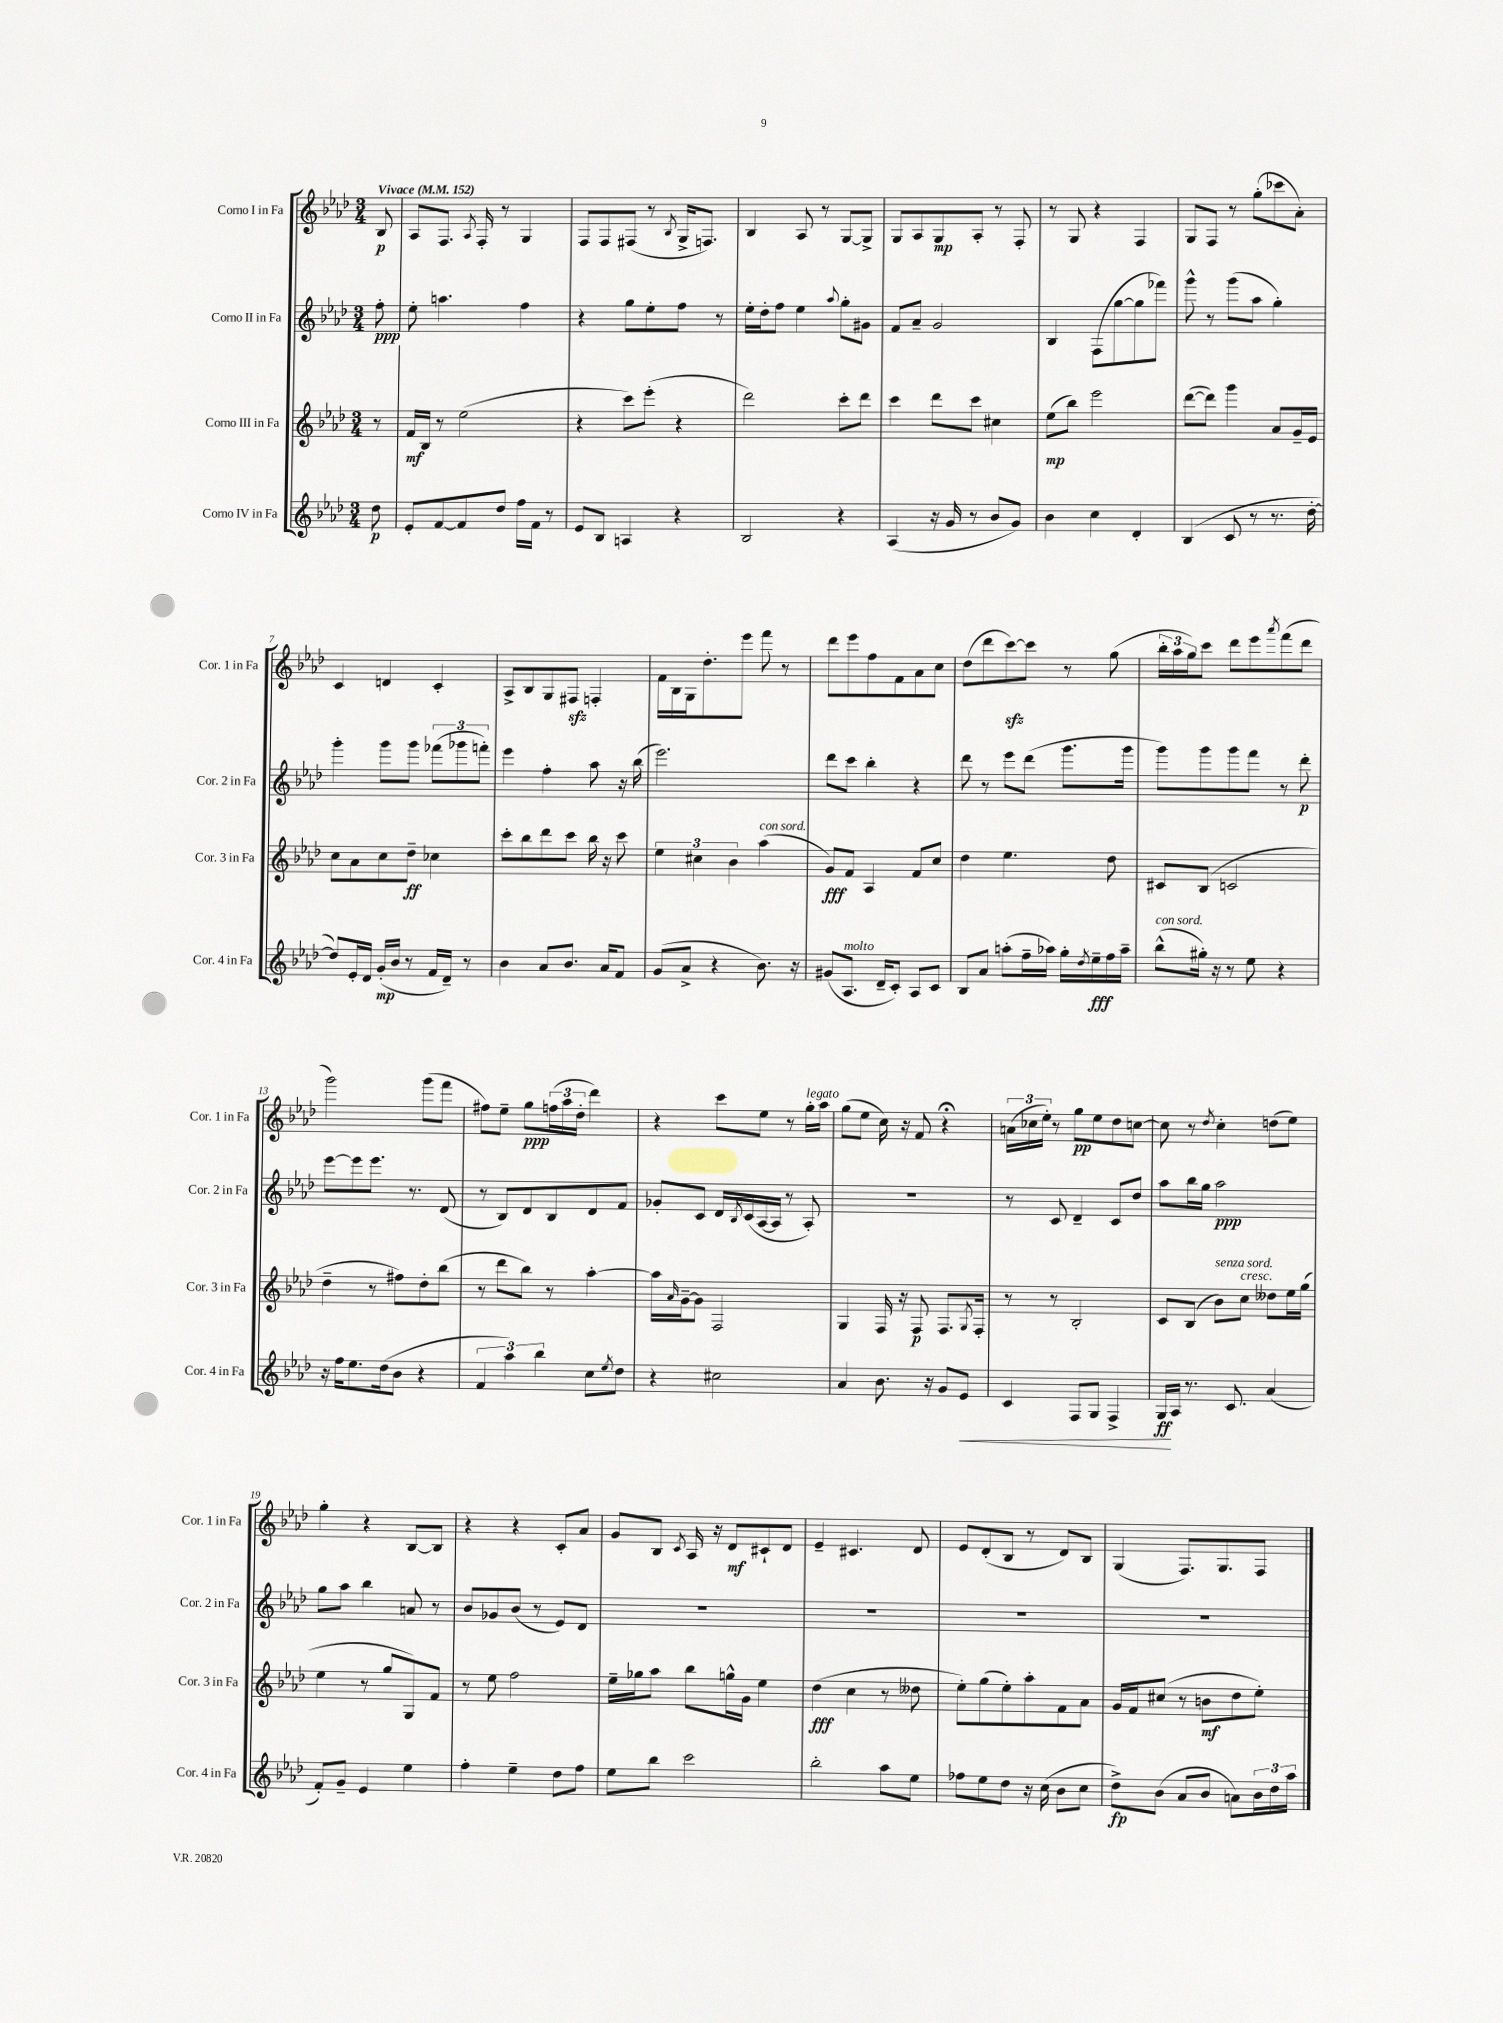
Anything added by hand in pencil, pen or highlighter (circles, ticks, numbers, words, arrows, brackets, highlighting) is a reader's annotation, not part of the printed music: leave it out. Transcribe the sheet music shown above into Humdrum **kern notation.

**kern	**dynam	**kern	**dynam	**kern	**dynam	**kern	**dynam
*part4	*part4	*part3	*part3	*part2	*part2	*part1	*part1
*staff4	*staff4	*staff3	*staff3	*staff2	*staff2	*staff1	*staff1
*I"Corno IV in Fa	*	*I"Corno III in Fa	*	*I"Corno II in Fa	*	*I"Corno I in Fa	*
*I'Cor. 4 in Fa	*	*I'Cor. 3 in Fa	*	*I'Cor. 2 in Fa	*	*I'Cor. 1 in Fa	*
*clefG2	*	*clefG2	*	*clefG2	*	*clefG2	*
*k[b-e-a-d-]	*	*k[b-e-a-d-]	*	*k[b-e-a-d-]	*	*k[b-e-a-d-]	*
*M3/4	*	*M3/4	*	*M3/4	*	*M3/4	*
*MM152	*	*MM152	*	*MM152	*	*MM152	*
=	=	=	=	=	=	=	=
!	!	!	!	!	!	!LO:TX:a:B:t=Vivace	!
8dd-\	p	8r	.	8ff'\	ppp	8B-/	p
=1	=1	=1	=1	=1	=1	=1	=1
8e-'/L	.	16f/LL	mf	8ee-'\	.	8A-/L	.
.	.	16B-/JJ	.	.	.	.	.
[8f/	.	8r	.	4.aan\	.	8.F/J	.
8f/]	.	(2ee-\	.	.	.	.	.
.	.	.	.	.	.	8qA-/	.
.	.	.	.	.	.	16F'/	.
8dd-/J	.	.	.	.	.	8r	.
16ff\LL	.	.	.	4ff\	.	4G/	.
16f\JJ	.	.	.	.	.	.	.
8r	.	.	.	.	.	.	.
=2	=2	=2	=2	=2	=2	=2	=2
8e-/L	.	4r	.	4r	.	8F/L	.
8B-/J	.	.	.	.	.	8F/	.
4An/	.	8ccc\L)	.	8gg\L	.	(8F#X/J	.
.	.	(8eee-'\J	.	8ee-'\	.	8r	.
.	.	.	.	.	.	8qB-/	.
4r	.	4r	.	8ff\J	.	16G^/KL	.
.	.	.	.	.	.	8.Fn/J)	.
.	.	.	.	8r	.	.	.
=3	=3	=3	=3	=3	=3	=3	=3
2B-/	.	2ddd-\)	.	16ee-'\LL	.	4B-/	.
.	.	.	.	16dd-'\J	.	.	.
.	.	.	.	8ff\J	.	.	.
.	.	.	.	4ee-\	.	8A-/	.
.	.	.	.	.	.	8r	.
.	.	.	.	8qqaa-/	.	.	.
4r	.	8ccc'\L	.	8gg'\L	.	[8G/L	.
.	.	8ddd-\J	.	8g#X\J	.	8G^/J]	.
=4	=4	=4	=4	=4	=4	=4	=4
(4A-/	.	4ccc\	.	8f/L	.	8G/L	.
.	.	.	.	8a-~/J	.	8A-/	.
16r	.	8ddd-\L	.	2g/	.	8G/	mp
16g/	.	.	.	.	.	.	.
8r	.	8ccc\J	.	.	.	8A-'/J	.
8b-/L	.	4cc#X\	.	.	.	8r	.
8g/J)	.	.	.	.	.	8F'/	.
=5	=5	=5	=5	=5	=5	=5	=5
4b-\	.	(8ee-\L	mp	4B-/	.	8r	.
.	.	8bb-\J)	.	.	.	8G/	.
4cc\	.	2eee-\	.	(8F\L	.	4r	.
.	.	.	.	[8gg\	.	.	.
4d-'/	.	.	.	8gg\]	.	4F/	.
.	.	.	.	8fff-X\J)	.	.	.
=6	=6	=6	=6	=6	=6	=6	=6
(4B-/	.	([8ddd-\L	.	8ggg^^\	.	8G/L	.
.	.	8ddd-\J])	.	8r	.	8F/J	.
8c/	.	4ggg\	.	(8ggg\L	.	8r	.
8r	.	.	.	8aa-\J	.	(8gg'\L	.
8.r	.	8a-/L	.	4gg'\)	.	8ccc-X\	.
.	.	16g~/L	.	.	.	8a-'\J)	.
[16dd-'\	.	16e-/JJ	.	.	.	.	.
!!LO:LB:g=z
=7	=7	=7	=7	=7	=7	=7	=7
8dd-/L])	.	8cc\L	.	4ggg'\	.	4c/	.
16e-'/L	.	8a-\	.	.	.	.	.
16d-/JJ	.	.	.	.	.	.	.
(16g'/LL	mp	8cc\	.	8ggg\L	.	4dn/	.
16b-/JJ	.	.	.	.	.	.	.
8r	.	8dd-~\J	ff	8ggg\J	.	.	.
16f/LL	.	4cc-X\	.	(12fff-X\L	.	4c'/	.
16d-~/JJ)	.	.	.	.	.	.	.
.	.	.	.	12ggg-X\	.	.	.
8r	.	.	.	.	.	.	.
.	.	.	.	12fffn'\J)	.	.	.
=8	=8	=8	=8	=8	=8	=8	=8
4b-\	.	8ccc'\L	.	4eee-\	.	8A-^/L	.
.	.	8bb-\	.	.	.	8B-/	.
8a-/L	.	8ddd-\	.	4ff'\	.	8G/	.
8.b-/J	.	8ccc\J	.	.	.	8F#Xzz/J	.
.	.	16bb-\	.	8aa-\	.	4Fn'/	.
16a-/KL	.	16r	.	.	.	.	.
8f/J	.	8ccc\	.	16r	.	.	.
.	.	.	.	(16bb-\	.	.	.
=9	=9	=9	=9	=9	=9	=9	=9
(8g/L	.	6ee-\	.	2.eee-\)	.	16f\LL	.
.	.	.	.	.	.	16B-\	.
8a-^/J	.	.	.	.	.	16G\J	.
.	.	6cc#X\	.	.	.	.	.
.	.	.	.	.	.	8.dd-'\	.
4r	.	.	.	.	.	.	.
.	.	6b-\	.	.	.	.	.
.	.	.	.	.	.	8eee-\J	.
!	!	!LO:TX:a:i:t=con sord.	!	!	!	!	!
8.b-\)	.	(4aa-\	.	.	.	8fff\	.
.	.	.	.	.	.	8r	.
16r	.	.	.	.	.	.	.
=10	=10	=10	=10	=10	=10	=10	=10
(8g#X/L	.	8g/L)	fff	8ddd-\L	.	8ddd-\L	.
!LO:TX:a:i:t=molto	!	!	!	!	!	!	!
8.A-/J	.	8f/J	.	8ccc\J	.	8eee-\	.
.	.	4A-/	.	4bb-'\	.	8ff\	.
16d-~/KL	.	.	.	.	.	.	.
8c'/J)	.	.	.	.	.	8f\	.
8A-/L	.	8f/L	.	4r	.	8a-\	.
8c/J	.	8cc/J	.	.	.	8cc\J	.
=11	=11	=11	=11	=11	=11	=11	=11
8B-/L	.	4dd-\	.	8ddd-\	.	(8dd-\L	.
8a-/J	.	.	.	8r	.	8ddd-\	.
(8aan'\L	.	4.ee-\	.	8eee-\L	.	[8ccczz\)	.
16ff~\L	.	.	.	(8ddd-\J	.	8ccc\J]	.
16aa-X\JJ)	.	.	.	.	.	.	.
16gg'\LL	.	.	.	8.ggg\L	.	8r	.
8qdd-/	.	.	.	.	.	.	.
16ee-~\	fff	.	.	.	.	.	.
16ff\	.	8dd-\	.	.	.	(8gg\	.
16aa-~\JJ	.	.	.	16ggg\Jk	.	.	.
=12	=12	=12	=12	=12	=12	=12	=12
!LO:TX:a:i:t=con sord.	!	!	!	!	!	!	!
(8bb-^^\L	.	8c#X/L	.	8ggg\L)	.	24bb-'\LL	.
.	.	.	.	.	.	24aa-\	.
.	.	.	.	.	.	24gg\J)	.
16gg#X'\Jk)	.	(8B-/J	.	8ggg\	.	8ccc\J	.
16r	.	.	.	.	.	.	.
8r	.	2cn/	.	8ggg\	.	8ddd-\L	.
8ee-\	.	.	.	8fff\J	.	8eee-\	.
.	.	.	.	.	.	8qaaa-/	.
4r	.	.	.	8r	.	(8fff\	.
.	.	.	.	8ddd-'\	p	8ddd-\J	.
!!LO:LB:g=z
=13	=13	=13	=13	=13	=13	=13	=13
16r	.	4dd-~\	.	[8eee-\L	.	2ggg\)	.
16ff\KL	.	.	.	.	.	.	.
8.ee-\	.	.	.	8eee-\]	.	.	.
.	.	8r	.	8.eee-\J	.	.	.
(16dd-\k	.	.	.	.	.	.	.
8b-\J	.	8ff#X\L)	.	.	.	.	.
.	.	.	.	8.r	.	.	.
4r	.	8dd-'\	.	.	.	(8ggg\L	.
.	.	(8bb-\J	.	(8d-/	.	8fff\J	.
=14	=14	=14	=14	=14	=14	=14	=14
6f/	.	8r	.	8r	.	8ff#X\L)	.
.	.	8ddd-\L	.	8B-/L)	.	8ee-~\J	.
6aa-\)	.	.	.	.	.	.	.
.	.	8bb-\J)	.	8d-/	.	8gg\L	ppp
6bb-\	.	.	.	.	.	.	.
.	.	8r	.	8B-/	.	(24ffn\L	.
.	.	.	.	.	.	24aa-\	.
.	.	.	.	.	.	24dd-'\JJ	.
8cc\L	.	[4aa-'\	.	8d-/	.	4ddd-\)	.
8qee-/	.	.	.	.	.	.	.
8dd-\J	.	.	.	8f/J	.	.	.
=15	=15	=15	=15	=15	=15	=15	=15
4r	.	16aa-\LL]	.	8g-X'/L	.	4r	.
.	.	16qqa-/	.	.	.	.	.
.	.	[16g~\J	.	.	.	.	.
.	.	8g\J]	.	8c/J	.	.	.
2cc#X\	.	2F/	.	16d-/LL	.	8ccc\L	.
.	.	.	.	8qB-/	.	.	.
.	.	.	.	(16c/	.	.	.
.	.	.	.	[16A-/	.	8ee-\J	.
.	.	.	.	16A-/JJ]	.	.	.
.	.	.	.	8r	.	8r	.
!	!	!	!	!	!	!LO:TX:a:i:t=legato	!
.	.	.	.	8A-'/)	.	16gg'\LL	.
.	.	.	.	.	.	16aa-\JJ	.
=16	=16	=16	=16	=16	=16	=16	=16
4a-/	.	4G/	.	2.r	.	(8gg\L	.
.	.	.	.	.	.	8ee-\J	.
8.b-\	.	16F/	.	.	.	16cc\)	.
.	.	16r	.	.	.	16r	.
.	.	8F/	p	.	.	8f/	.
16r	.	.	.	.	.	.	.
8g/L	.	8.F/L	.	.	.	4r;<	.
!	!LO:HP:b	!	!	!	!	!	!
8e-/J	<	.	.	.	.	.	.
.	.	8qG/	.	.	.	.	.
.	.	16F'/Jk	.	.	.	.	.
=17	=17	=17	=17	=17	=17	=17	=17
4c/	.	8r	.	8r	.	(24an\LL	.
.	.	.	.	.	.	24cc-X\	.
.	.	.	.	.	.	24ee-'\JJ)	.
.	.	8r	.	8c/	.	8r	.
8F/L	.	2B-'/	.	4d-~/	.	8gg\L	pp
8G/J	.	.	.	.	.	8ee-\	.
4F^/	.	.	.	8c/L	.	8dd-\	.
.	.	.	.	8dd-/J	.	[8ccn\J	.
=18	=18	=18	=18	=18	=18	=18	=18
16G/LL	ff	8c/L	.	8aa-\L	.	8cc\]	.
16A-/JJ	[	.	.	.	.	.	.
8.r	.	(8B-/J	.	16bb-\L	.	8r	.
.	.	.	.	16gg\JJ	.	.	.
.	.	.	.	.	.	8qdd-/	.
!	!	!LO:TX:a:i:t=senza sord.	!	!	!	!	!
.	.	8b-\L)	.	2aa-\	ppp	4cc'\	.
8.c/	.	.	.	.	.	.	.
!	!	!LO:TX:a:i:t=cresc.	!	!	!	!	!
.	.	8cc\J	.	.	.	.	.
(4a-/	.	8dd--X\L	.	.	.	(8ddn\L	.
.	.	16ee-\L	.	.	.	8ee-\J)	.
.	.	(16gg\JJ	.	.	.	.	.
!!LO:LB:g=z
=19	=19	=19	=19	=19	=19	=19	=19
8f'/L)	.	4ee-\	.	8gg\L	.	4gg'\	.
8g~/J	.	.	.	8aa-\J	.	.	.
4e-/	.	8r	.	4bb-\	.	4r	.
.	.	8gg/L	.	.	.	.	.
4ee-\	.	8G/)	.	8an/	.	[8B-/L	.
.	.	8f/J	.	8r	.	8B-/J]	.
=20	=20	=20	=20	=20	=20	=20	=20
4ff'\	.	8r	.	8b-/L	.	4r	.
.	.	8ee-\	.	8g-X/	.	.	.
4ee-~\	.	2ff\	.	(8b-/J	.	4r	.
.	.	.	.	8r	.	.	.
8dd-\L	.	.	.	8e-/L)	.	8c'/L	.
8ff\J	.	.	.	8d-/J	.	8a-/J	.
=21	=21	=21	=21	=21	=21	=21	=21
8ee-\L	.	16ee-~\LL	.	2.r	.	8g/L	.
.	.	16gg-X\J	.	.	.	.	.
8bb-\J	.	8aa-\J	.	.	.	8B-/J	.
.	.	.	.	.	.	8qc/	.
2ccc\	.	8bb-\L	.	.	.	16A-/	.
.	.	.	.	.	.	16r	.
.	.	16ggn^^\L	.	.	.	8d-/L	mf
.	.	16g\JJ	.	.	.	.	.
.	.	4ee-\	.	.	.	8c#X`/	.
.	.	.	.	.	.	8d-/J	.
=22	=22	=22	=22	=22	=22	=22	=22
2bb-'\	.	(4dd-\	fff	2.r	.	4e-~/	.
.	.	4cc\	.	.	.	4.c#X/	.
8aa-\L	.	8r	.	.	.	.	.
8ee-\J	.	8dd--X\	.	.	.	8d-/	.
=23	=23	=23	=23	=23	=23	=23	=23
8ff-X\L	.	8ee-'\L)	.	2.r	.	8e-/L	.
8ee-\	.	(8gg\	.	.	.	(8d-'/	.
8dd-\J	.	8ee-'\)	.	.	.	8B-/J	.
16r	.	8aa-'\	.	.	.	8r	.
(16cc\	.	.	.	.	.	.	.
8b-\L	.	8f\	.	.	.	8d-/L)	.
8cc\J	.	8a-\J	.	.	.	8B-/J	.
=24	=24	=24	=24	=24	=24	=24	=24
8dd-^\L)	fp	16g/LL	.	2.r	.	(4G/	.
.	.	16f/J	.	.	.	.	.
(8b-\J	.	(8cc#X/J	.	.	.	.	.
8a-/L	.	8r	.	.	.	8.F/L)	.
8b-/J	.	8bn\L	mf	.	.	.	.
.	.	.	.	.	.	8.G/	.
8an\L)	.	8dd-\	.	.	.	.	.
24b-\L	.	8ee-'\J)	.	.	.	8F/J	.
24dd-\	.	.	.	.	.	.	.
24aa-\JJ	.	.	.	.	.	.	.
==	==	==	==	==	==	==	==
*-	*-	*-	*-	*-	*-	*-	*-
